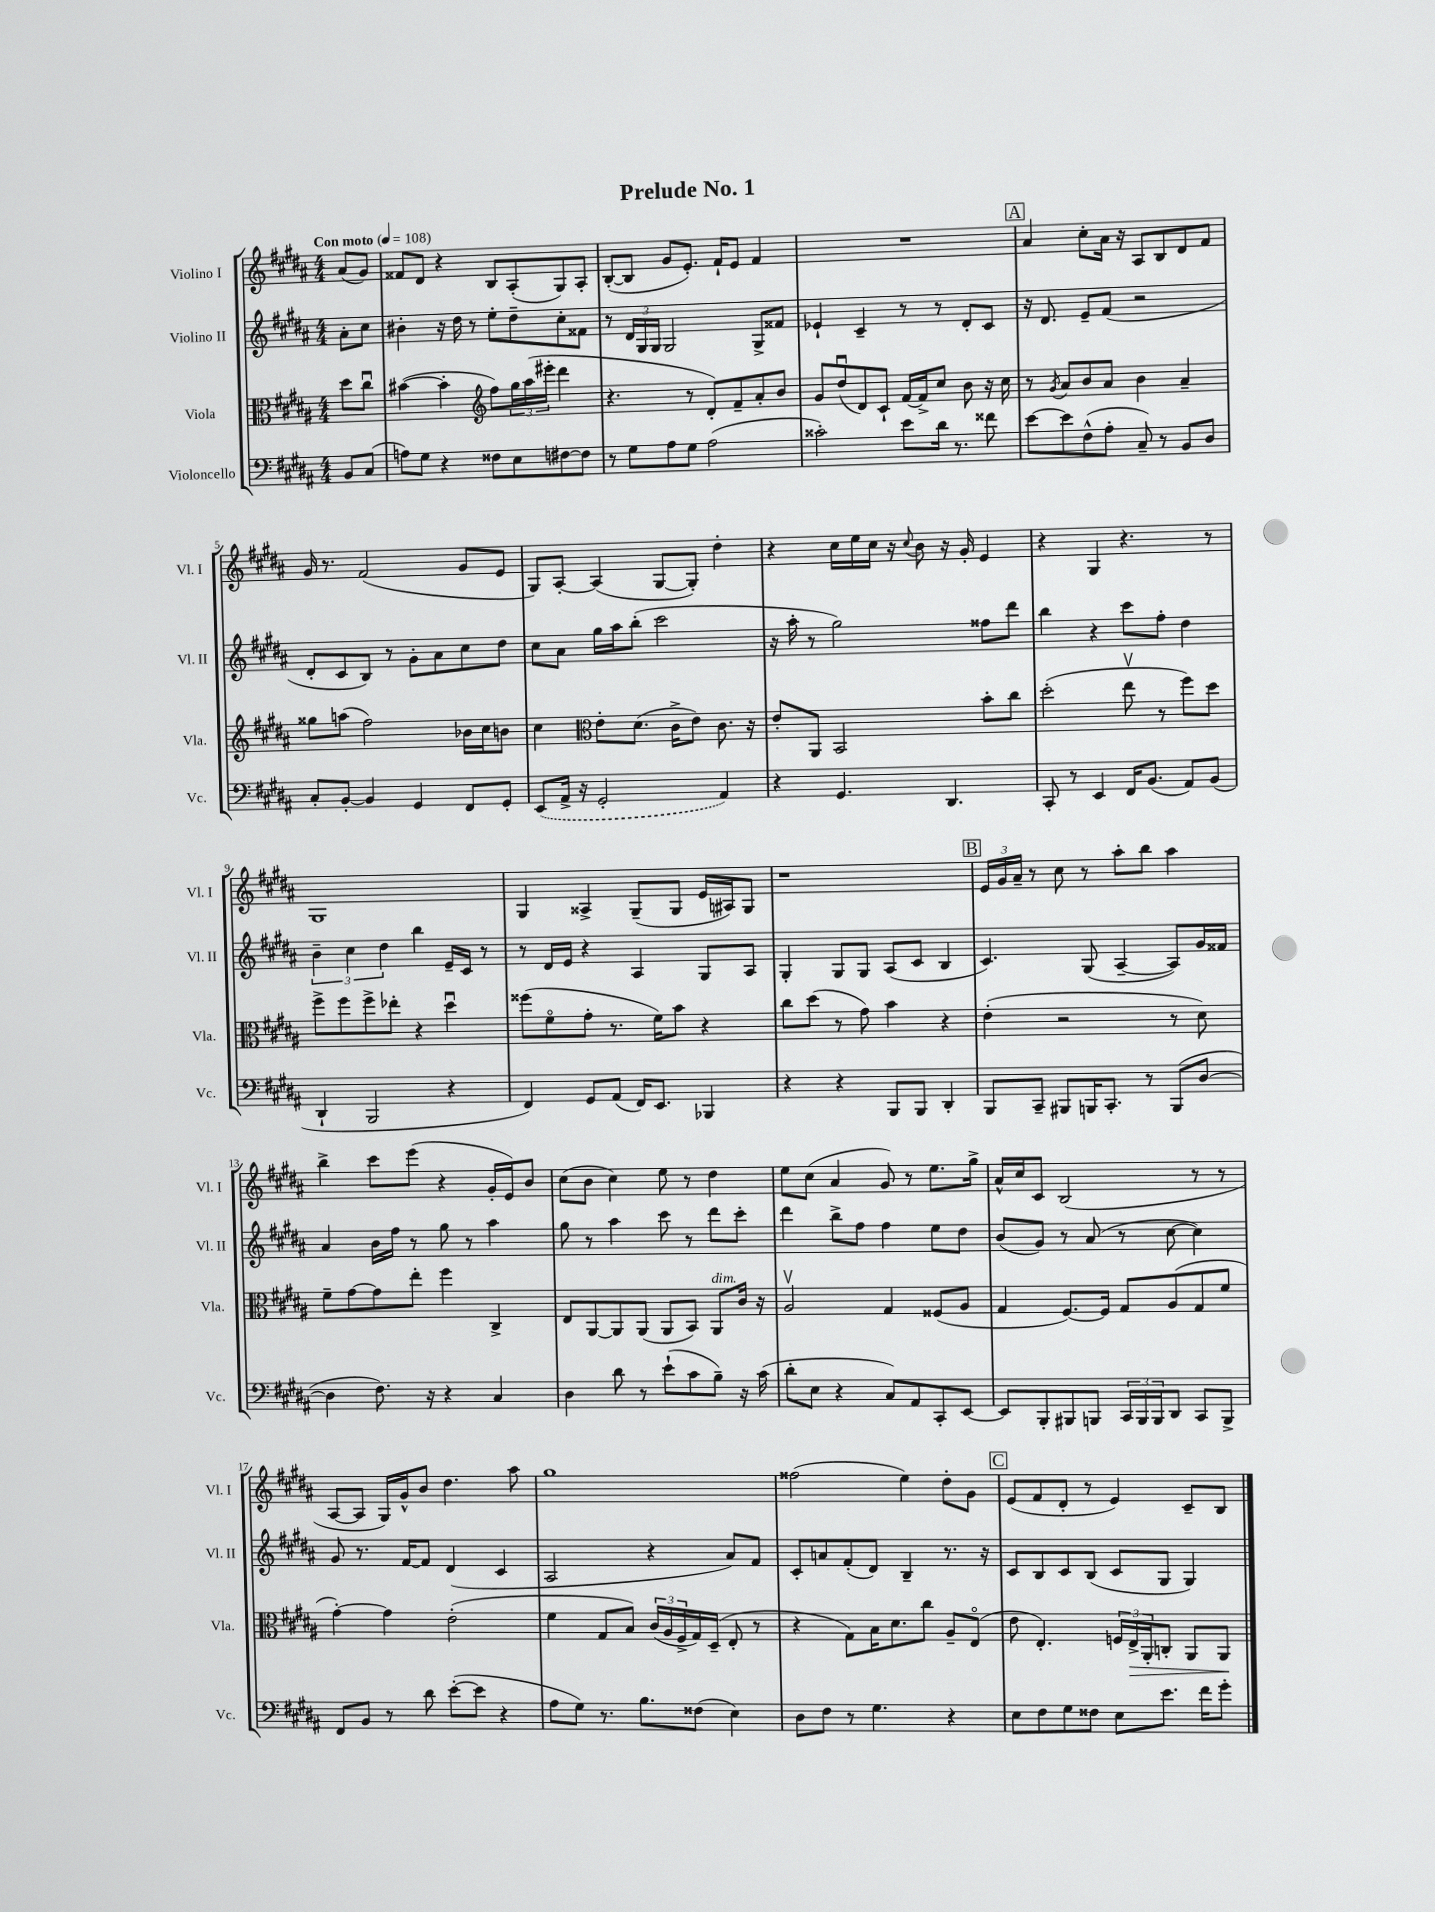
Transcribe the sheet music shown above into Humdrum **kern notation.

**kern	**kern	**kern	**kern
*staff4	*staff3	*staff2	*staff1
*clefF4	*clefC3	*clefG2	*clefG2
*k[f#c#g#d#a#]	*k[f#c#g#d#a#]	*k[f#c#g#d#a#]	*k[f#c#g#d#a#]
*M4/4	*M4/4	*M4/4	*M4/4
*MM108	*MM108	*MM108	*MM108
8BB/L	8dd#\L	8a#'\L	(8a#/L
(8C#/J	8cc#u\J	8cc#\J	8g#/J)
=	=	=	=
8A\L)	([4b#\	4b#'\	8f##/L
8G#\J	.	.	8d#/J
4r	4b#'\]	16r	4r
.	.	16dd#\	.
.	.	8r	.
*	*clefG2	*	*
8F##\L	8ff#\L)	8ee'\L	8B/L
8E\	24gg#\L	8dd#~\	(8A#'/
.	(24aa#\	.	.
.	24eee#'\JJ	.	.
[8F#\	4ddd#\	8cc#'\	8G#/)
8F#\]J	.	8f##\J	8A#'/J
=	=	=	=
8r	4.r	8r	([8B'/L
8G#\L	.	24d#/LL	8B/]J
.	.	24G#/	.
.	.	24G#/JJ	.
8A#\	.	2G#/	8g#/L
8G#\J	8r	.	8.e'/J)
(2A#\	8d#'/L)	.	.
.	.	.	16f#`/LK
.	8f#~/	.	8e/J
.	8a#'/	8G#^/L	4f#/
.	8b/J	8f##/J	.
=	=	=	=
2c##'\)	8g#/L	4e-`/	1r
.	(8dd#u/	.	.
.	8d#/)	4c#~/	.
.	8c#`/J	.	.
8e\L	[16f#/LL	8r	.
.	16f#^/]J	.	.
16d#\Jk	8cc#/J	8r	.
8.r	.	.	.
.	8b\	8d#'/L	.
8f##\	16r	8c#/J	.
.	16cc#\	.	.
=	=	=	=
[8e\L	8r	16r	4a#/
.	.	8.d#/	.
.	8qg#/	.	.
8e\]	8a#/L	.	.
(8F#^^\	8b/	8e~/L	8cc#'\L
8A#'\J	8a#/J	(8f#/J	16a#\Jk
.	.	.	16r
8C#~/)	4b\	2r	8A#/L
8r	.	.	8B/
8BB/L	4a#~/	.	8d#/
8D#/J	.	.	8f#/J
=	=	=	=
8C#'/L	8gg##\L	8d#'/L	16g#/
.	.	.	8.r
[8BB'/J	(8aa\J	8c#/	.
4BB/]	2ff#\)	8B/J)	(2f#/
.	.	8r	.
4GG#/	.	8g#'\L	.
.	.	8a#\	.
8FF#/L	16b-\LL	8cc#\	8g#/L
.	16cc#\J	.	.
8GG#'/J	8b\J	8dd#\J	8e/J
=	=	=	=
(8EE/L	4cc#\	8cc#\L	8G#/L)
16AA#^/Jk	.	8a#\J	[8A#'/J
16r	.	.	.
*	*clefC3	*	*
2GG#'/	8e'\L	16gg#\LL	(4A#/]
.	.	16aa#\J	.
.	(8.d#\J	(8bb'\J	.
.	.	2ccc#\	[8G#/L
.	16c#^\LK	.	.
.	8e\J)	.	8G#'/]J)
4AA#/)	8.c#\	.	4dd#'\
.	16r	.	.
=	=	=	=
4r	8e'/L	16r	4r
.	.	16aa#'\	.
.	8AA#/J	8r	.
4.GG#/	2BB/	2gg#\)	16cc#\LL
.	.	.	16ee\
.	.	.	16cc#\JJ
.	.	.	16r
.	.	.	8qqcc#/
.	.	.	8b\
4.DD#/	.	.	16r
.	.	.	16g#'/
.	8b'\L	8ff##\L	4e/
.	8cc#\J	8ddd#\J	.
=	=	=	=
8CC#'/	(2dd#'\	4bb\	4r
8r	.	.	.
4EE/	.	4r	4G#/
16FF#/LK	8eev\	8ccc#\L	4.r
(8.BB/J	.	.	.
.	8r	8ff#'\J	.
8AA#/L)	8ff#\L)	4dd#\	.
(8BB/J	8dd#\J	.	8r
=	=	=	=
4DD#`/	8ff#^\L	6b~\	1G#
.	8ff#\	.	.
.	.	6cc#\	.
2BBB/	8ff#^\	.	.
.	.	6dd#\	.
.	8ee-'\J	.	.
.	4r	4bb\	.
4r	4dd#u\	16e~/LL	.
.	.	16c#/JJ	.
.	.	8r	.
=	=	=	=
4FF#/)	(8ff##\L	8r	4G#/
.	8f#o\	16d#/LL	.
.	.	16e/JJ	.
8GG#/L	8g#'\J	4r	4A##^/
(8AA#/J	8.r	.	.
16FF#/LK)	.	4A#/	(8G#~/L
8.EE/J	16f#\LK)	.	.
.	8b\J	.	8G#/J
4BBB-/	4r	8G#/L	16e/LL
.	.	.	16A#/J)
.	.	8A#/J	8G#/J
=	=	=	=
4r	8cc#\L	4G#'/	1r
.	(8dd#\J	.	.
4r	8r	8G#/L	.
.	8g#\)	8G#/J	.
8BBB/L	4b\	(8A#/L	.
8BBB/J	.	8c#/J	.
4DD#'/	4r	4B/	.
=	=	=	=
8BBB/L	(4e'\	4.c#/)	24e/LL
.	.	.	24g#/
.	.	.	24a#~/JJ
8CC#~/J	.	.	8r
8BBB#/L	2r	.	8cc#\
16BBB/K	.	(8G#/	8r
8.CC#'/J	.	.	.
.	.	[4A#~/	8aa#'\L
8r	.	.	8bb\J
(8BBB/L	8r	8A#/]L)	4aa#\
[8D#/J	8d#\)	16g#/L	.
.	.	16f##/JJ	.
=	=	=	=
4D#\]	8f#~\L	4a#/	4bb^\
.	[8g#\	.	.
8.F#\)	8g#\]	16b\LL	8ccc#\L
.	.	16ff#\JJ	.
.	8ee'\J	8r	(8eee\J
16r	.	.	.
4r	4ff#\	8gg#\	4r
.	.	8r	.
4C#/	4C#^/	4aa#\	16g#'/LL
.	.	.	16e/J)
.	.	.	8b/J
=	=	=	=
4D#\	8E/L	8gg#\	(8cc#\L
.	[8AA#/	8r	8b\J
8d#\	8AA#/]	4aa#\	4cc#\)
8r	(8AA#/J	.	.
(8e`\L	8AA#/L	8ccc#\	8ee\
8c#\	8BB/J)	8r	8r
8B~\J)	8AA#/L	8ddd#\L	4dd#\
16r	16c#/Jk	8ccc#'\J	.
(16c#\	16r	.	.
=	=	=	=
8d#'\L	2A#v/	4ddd#\	8ee\L
8E\J	.	.	(8cc#\J
4r	.	8bb^\L	4a#/
.	.	8ff#\J	.
8C#/L)	4G#/	4ff#\	8g#/)
8AA#/	.	.	8r
8CC#'/	(8F##/L	8ee\L	8.ee\L
[8EE/J	8A#/J	8dd#\J	.
.	.	.	16gg#^\Jk
=	=	=	=
8EE/]L	4G#/	(8b/L	16a#^^/LL
.	.	.	16cc#/J
8BBB'/	.	8g#/J)	8c#/J
8BBB#/	[8.F#/L)	8r	(2B/
8BBB/J	.	(8a#/	.
.	16F#/]Jk	.	.
24CC#/LL	8G#/L	8r	.
24BBB/	.	.	.
24BBB/J	.	.	.
8DD#/J	(8A#/	[8cc#\	.
8CC#/L	8G#/	4cc#\])	8r
8BBB^/J	8f#/J	.	8r
=	=	=	=
8FF#/L	[4g#'\)	8g#/	[8A#/L
8BB/J	.	8.r	8A#/]J
8r	4g#\]	.	16G#/LL)
.	.	[16f#/LK	16g#^^/J
8d#\	.	8f#/]J	8b/J
([8e'\L	(2e'\	(4d#/	4.dd#\
8e\]J	.	.	.
4r	.	4c#/	.
.	.	.	8aa#\
=	=	=	=
8A#\L	4f#\	2A#/	1gg#
8G#\J)	.	.	.
8.r	8G#/L	.	.
.	8B/J)	.	.
8.B\L	.	.	.
.	(24c#/LL	4r	.
.	24A#/	.	.
.	24F#^/	.	.
(8F##\J	16G#/)	.	.
.	(16D#~/JJ	.	.
4E\)	8E'/	8a#/L)	.
.	8r	8f#/J	.
=	=	=	=
8D#\L	4r	8c#'/L	(2ff##\
8F#\J	.	8a/	.
8r	8G#\L)	(8f#'/	.
4.G#\	16B\K	8d#/J)	.
.	8.d#\	.	.
.	.	4B~/	4ee\)
.	8cc#\J	.	.
4r	8A#~/L	8.r	8dd#'\L
.	(8Eo/J	.	8g#\J
.	.	16r	.
=	=	=	=
8E\L	8e\	8c#/L	(8e/L
8F#\	4.E'/)	8B/	8f#/
8G#\	.	8c#/	8d#'/J
8F##\J	.	(8B/J	8r
8E\L	24F/LL	8c#/L	4e/)
.	24E^/	.	.
.	24AA#'/J	.	.
8.e\J	8C'/J	8G#/J	.
.	8AA#/L	4G#/)	8c#~/L
16f#\LK	.	.	.
8g#'\J	8AA#/J	.	8B/J
==	==	==	==
*-	*-	*-	*-
